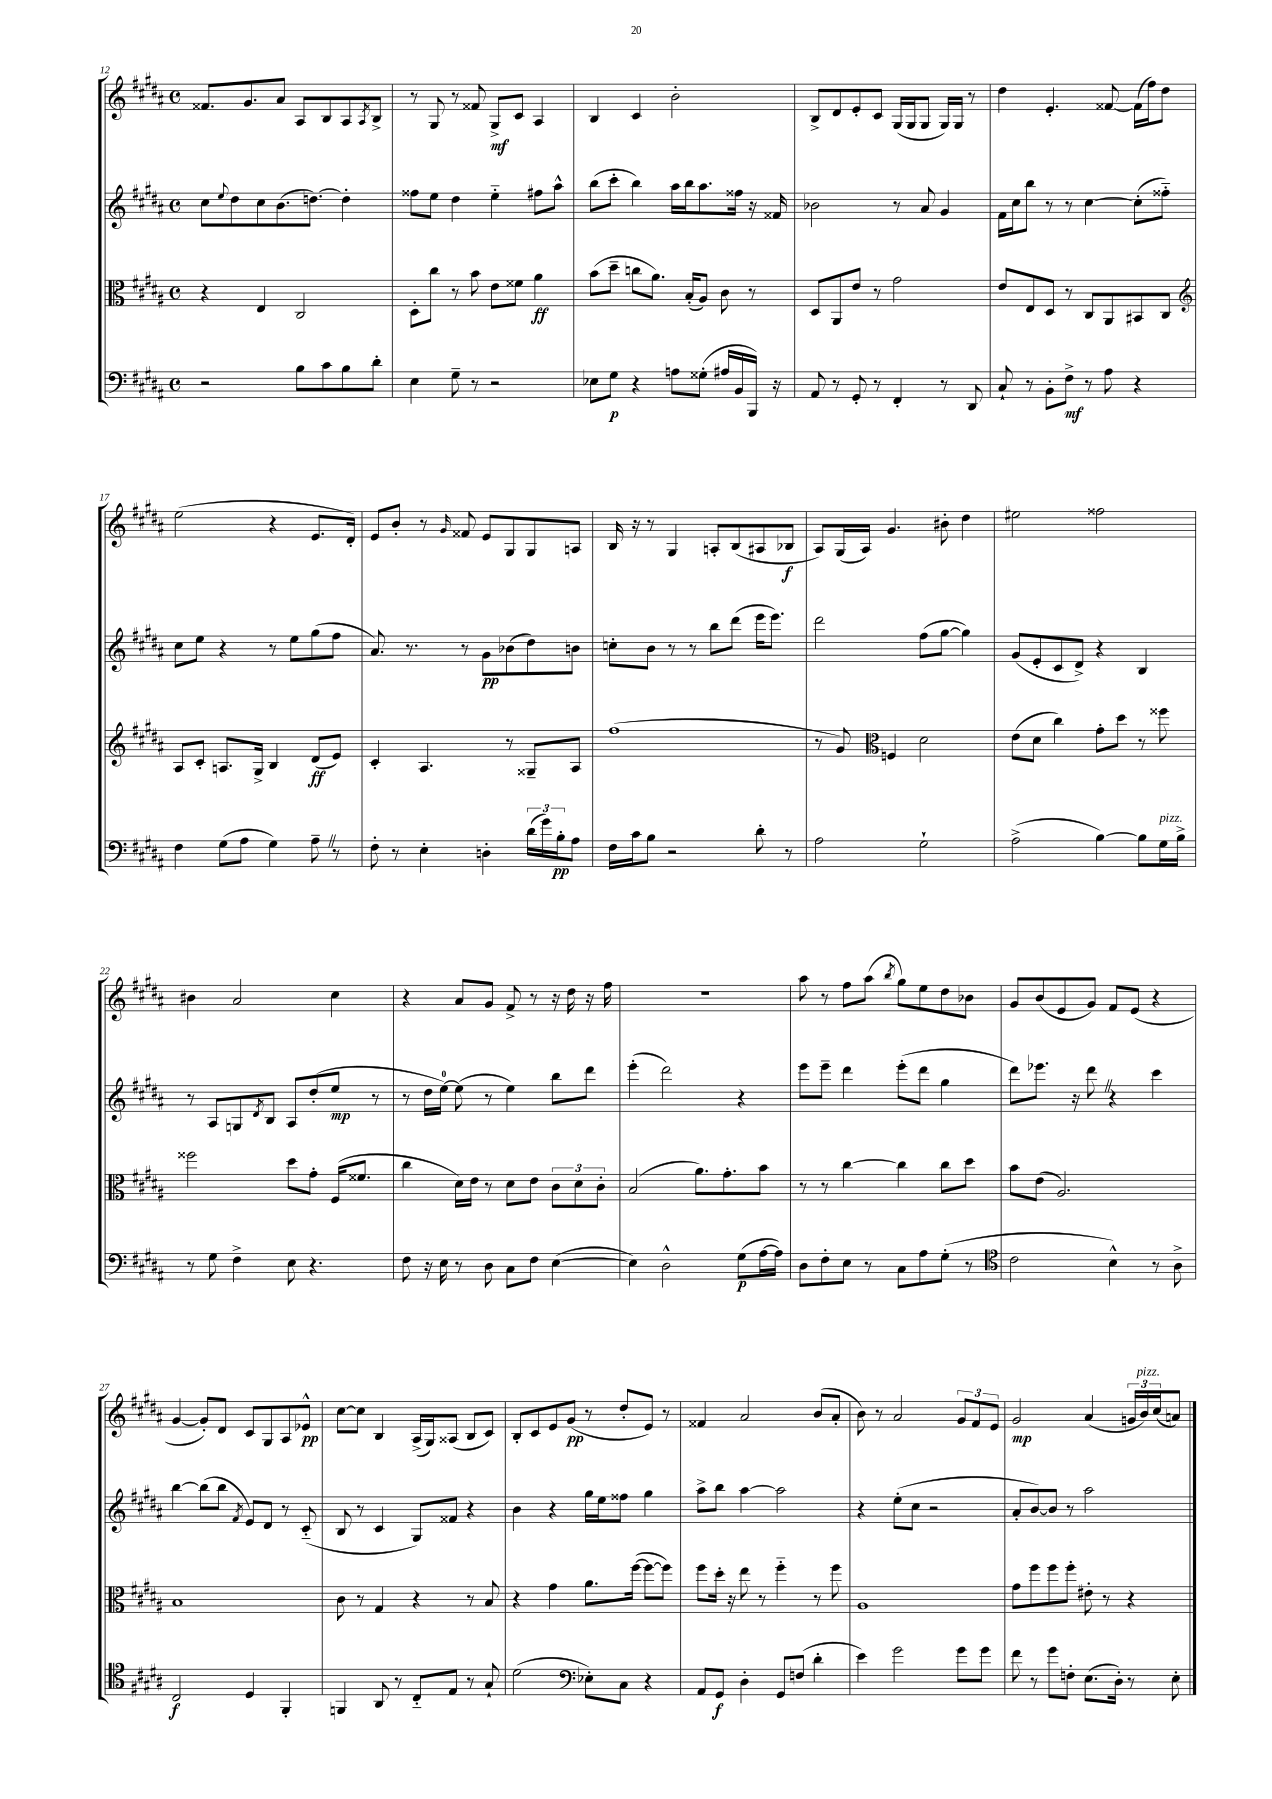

**kern	**kern	**kern	**kern
*staff4	*staff3	*staff2	*staff1
*clefF4	*clefC3	*clefG2	*clefG2
*k[f#c#g#d#a#]	*k[f#c#g#d#a#]	*k[f#c#g#d#a#]	*k[f#c#g#d#a#]
*M4/4	*M4/4	*M4/4	*M4/4
*met(c)	*met(c)	*met(c)	*met(c)
2r	4r	8cc#	8.f##
.	.	8qqee	.
.	.	8dd#	.
.	.	.	8.g#
.	4E	8cc#	.
.	.	(8.b	8a#
8B	2C#	.	8A#
.	.	[8.dd)	.
8c#	.	.	8B
8B	.	4dd']	8A#
.	.	.	8qA#
8d#'	.	.	8B^
=	=	=	=
4E	8D#'	8ff##	8r
.	8cc#	8ee	8G#
8G#~	8r	4dd#	8r
8r	8b	.	8f##
2r	8e	4ee'~	8G#^
.	8f##	.	8c#
.	4a#	8ff#	4A#
.	.	8aa#^^	.
=	=	=	=
8E-	(8b	(8bb	4B
8G#	8dd#~	8ccc#'	.
4r	8cc	4bb)	4c#
.	8.a#)	.	.
8A	.	16aa#	2b'
.	(16B'	16bb	.
(8G##'	8A#)	8.aa#	.
16A#	8c#	.	.
16BB	.	16ff##	.
16BBB)	8r	16r	.
16r	.	16f##	.
=	=	=	=
8AA#	8D#	2b-	8B^
8r	8AA#	.	8d#
8GG#'	8e	.	8e'
8r	8r	.	8c#
4FF#'	2g#	8r	(16G#
.	.	.	16G#
.	.	8a#	8G#
8r	.	4g#	16G#)
.	.	.	16G#
8DD#	.	.	8r
=	=	=	=
8C#`	8e	16f#	4dd#
.	.	16cc#	.
8r	8E	8bb	.
8BB'	8D#	8r	4.e'
8F#^	8r	8r	.
8r	8C#	[4cc#	.
8A#	8AA#	.	[8f##
4r	8BB#	(8cc#']	(16f##]
.	.	.	16ff#)
.	8C#	8ff##'~)	8dd#
=	=	=	=
*	*clefG2	*	*
4F#	8A#	8cc#	(2ee
.	8c#'	8ee	.
(8G#	8.A	4r	.
8A#	.	.	.
.	16G#^	.	.
4G#)	4B	8r	4r
.	.	8ee	.
8A#~	(8d#	(8gg#	8.e
8r	8e)	8ff#	.
.	.	.	16d#')
=	=	=	=
8F#'	4c#'	8.a#)	8e
8r	.	.	8b'
.	.	8.r	.
4E'	4.A#	.	8r
.	.	.	16qqg#
.	.	8r	8f##
4D'	.	8g#	8e
.	8r	(8b-	8G#
(24d#	8G##~	8dd#)	8G#
24g#)	.	.	.
24B'	.	.	.
8A#	8A#	8b	8A
=	=	=	=
16F#	(1ff#	8cc'	16B
16c#	.	.	16r
8B	.	8b	8r
2r	.	8r	4G#
.	.	8r	.
.	.	8bb	8A'
.	.	(8ddd#	(8B
8d#'	.	16eee	8A#
.	.	8.eee)	.
8r	.	.	8B-
=	=	=	=
2A#	8r	2ddd#	8A#)
.	8g#)	.	(16G#
.	.	.	16A#)
*	*clefC3	*	*
.	4F	.	4.g#
2G#`	2d#	(8ff#	.
.	.	[8gg#	8b#'
.	.	4gg#])	4dd#
=	=	=	=
(2A#^	(8e	(8g#	2ee#
.	8d#	8e'	.
.	4cc#)	8c#	.
.	.	8d#^)	.
[4B)	8g#'	4r	2ff##
.	8dd#	.	.
8B]	8r	4B	.
16G#	8ff##	.	.
16B^	.	.	.
=	=	=	=
8r	2ff##	8r	4b#
8G#	.	8A#	.
4F#^	.	8G	2a#
.	.	8qd#	.
.	.	8B	.
8E	8dd#	8A#	.
4.r	8g#'	(8dd#'	.
.	(16F#	8ee	4cc#
.	8.f##	.	.
.	.	8r	.
=	=	=	=
8F#	4cc#	8r	4r
16r	.	16dd#	.
16E	.	[16ee)	.
8r	16d#)	(8ee]	8a#
.	16e	.	.
8D#	8r	8r	8g#
8C#	8d#	4ee)	8f#^
8F#	8e	.	8r
([4E	12c#	8bb	16r
.	.	.	16dd#
.	12d#	.	.
.	.	8ddd#	16r
.	12c#'	.	.
.	.	.	16ff#
=	=	=	=
4E])	(2B	(4eee'	1r
2D#^^	.	2ddd#)	.
.	8.a#)	.	.
.	8.g#'	.	.
(8G#	.	4r	.
[16A#	8b	.	.
16A#])	.	.	.
=	=	=	=
8D#	8r	8eee	8aa#
8F#'	8r	8eee~	8r
8E	[4cc#	4ddd#	8ff#
8r	.	.	(8aa#
.	.	.	8qbb
8C#	4cc#]	(8eee'	8gg#)
8A#	.	8ddd#	8ee
(8G#'	8cc#	4gg#	8dd#
8r	8dd#	.	8b-
=	=	=	=
*clefC4	*	*	*
2c#	8b	8ddd#)	8g#
.	(8e	8.eee-	(8b
.	2.A#)	.	8e
.	.	16r	.
.	.	8ddd#	8g#)
4B^^)	.	4r	8f#
.	.	.	(8e
8r	.	4ccc#	4r
8A#^	.	.	.
=	=	=	=
2C#	1B	[4bb	[4g#
.	.	(8bb]	8g#'])
.	.	8bb	8d#
.	.	8qf#	.
4D#	.	8e)	8c#
.	.	8d#	8G#
4FF#'	.	8r	8A#
.	.	(8c#'~	8e-^^
=	=	=	=
4FF	8c#	8B	[8cc#
.	8r	8r	8cc#]
8AA#	4G#	4c#	4B
8r	.	.	.
8C#'~	4r	8G#)	(16A#^
.	.	.	16G#)
8E	.	8f##	(8A##
8r	8r	4r	8B
8G#`	8B	.	8c#)
=	=	=	=
(2d#	4r	4b	8B'
.	.	.	8c#
.	4g#	4r	8e
.	.	.	(8g#
*clefF4	*	*	*
8E-')	8.a#	16gg#	8r
.	.	16ee	.
8C#	.	8ff##	8dd#'
.	([16ff#	.	.
4r	8ff#_	4gg#	8e)
.	8ff#])	.	8r
=	=	=	=
8AA#	8ff#	8aa#^	4f##
8GG#	16dd#'	8bb	.
.	16r	.	.
4D#'	8ee	[4aa#	2a#
.	8r	.	.
8GG#	4ff#'~	2aa#]	.
(8F	.	.	.
4d#'	8r	.	(8b
.	8ff#	.	8a#'
=	=	=	=
4e)	1A#	4r	8b)
.	.	.	8r
2g#	.	(8ee'	2a#
.	.	8cc#	.
.	.	2r	.
8g#	.	.	12g#
.	.	.	12f#
8g#	.	.	.
.	.	.	12e
=	=	=	=
8f#	8g#	8a#'	2g#
8r	8ff#	[8b)	.
8g#	8ff#	8b]	.
8F'	8ff#'	8r	.
(8.E	8e#'	2aa#	(4a#
.	8r	.	.
16D#')	.	.	.
8r	4r	.	24g
.	.	.	24b)
.	.	.	(24cc#
8E'	.	.	8a)
==	==	==	==
*-	*-	*-	*-
